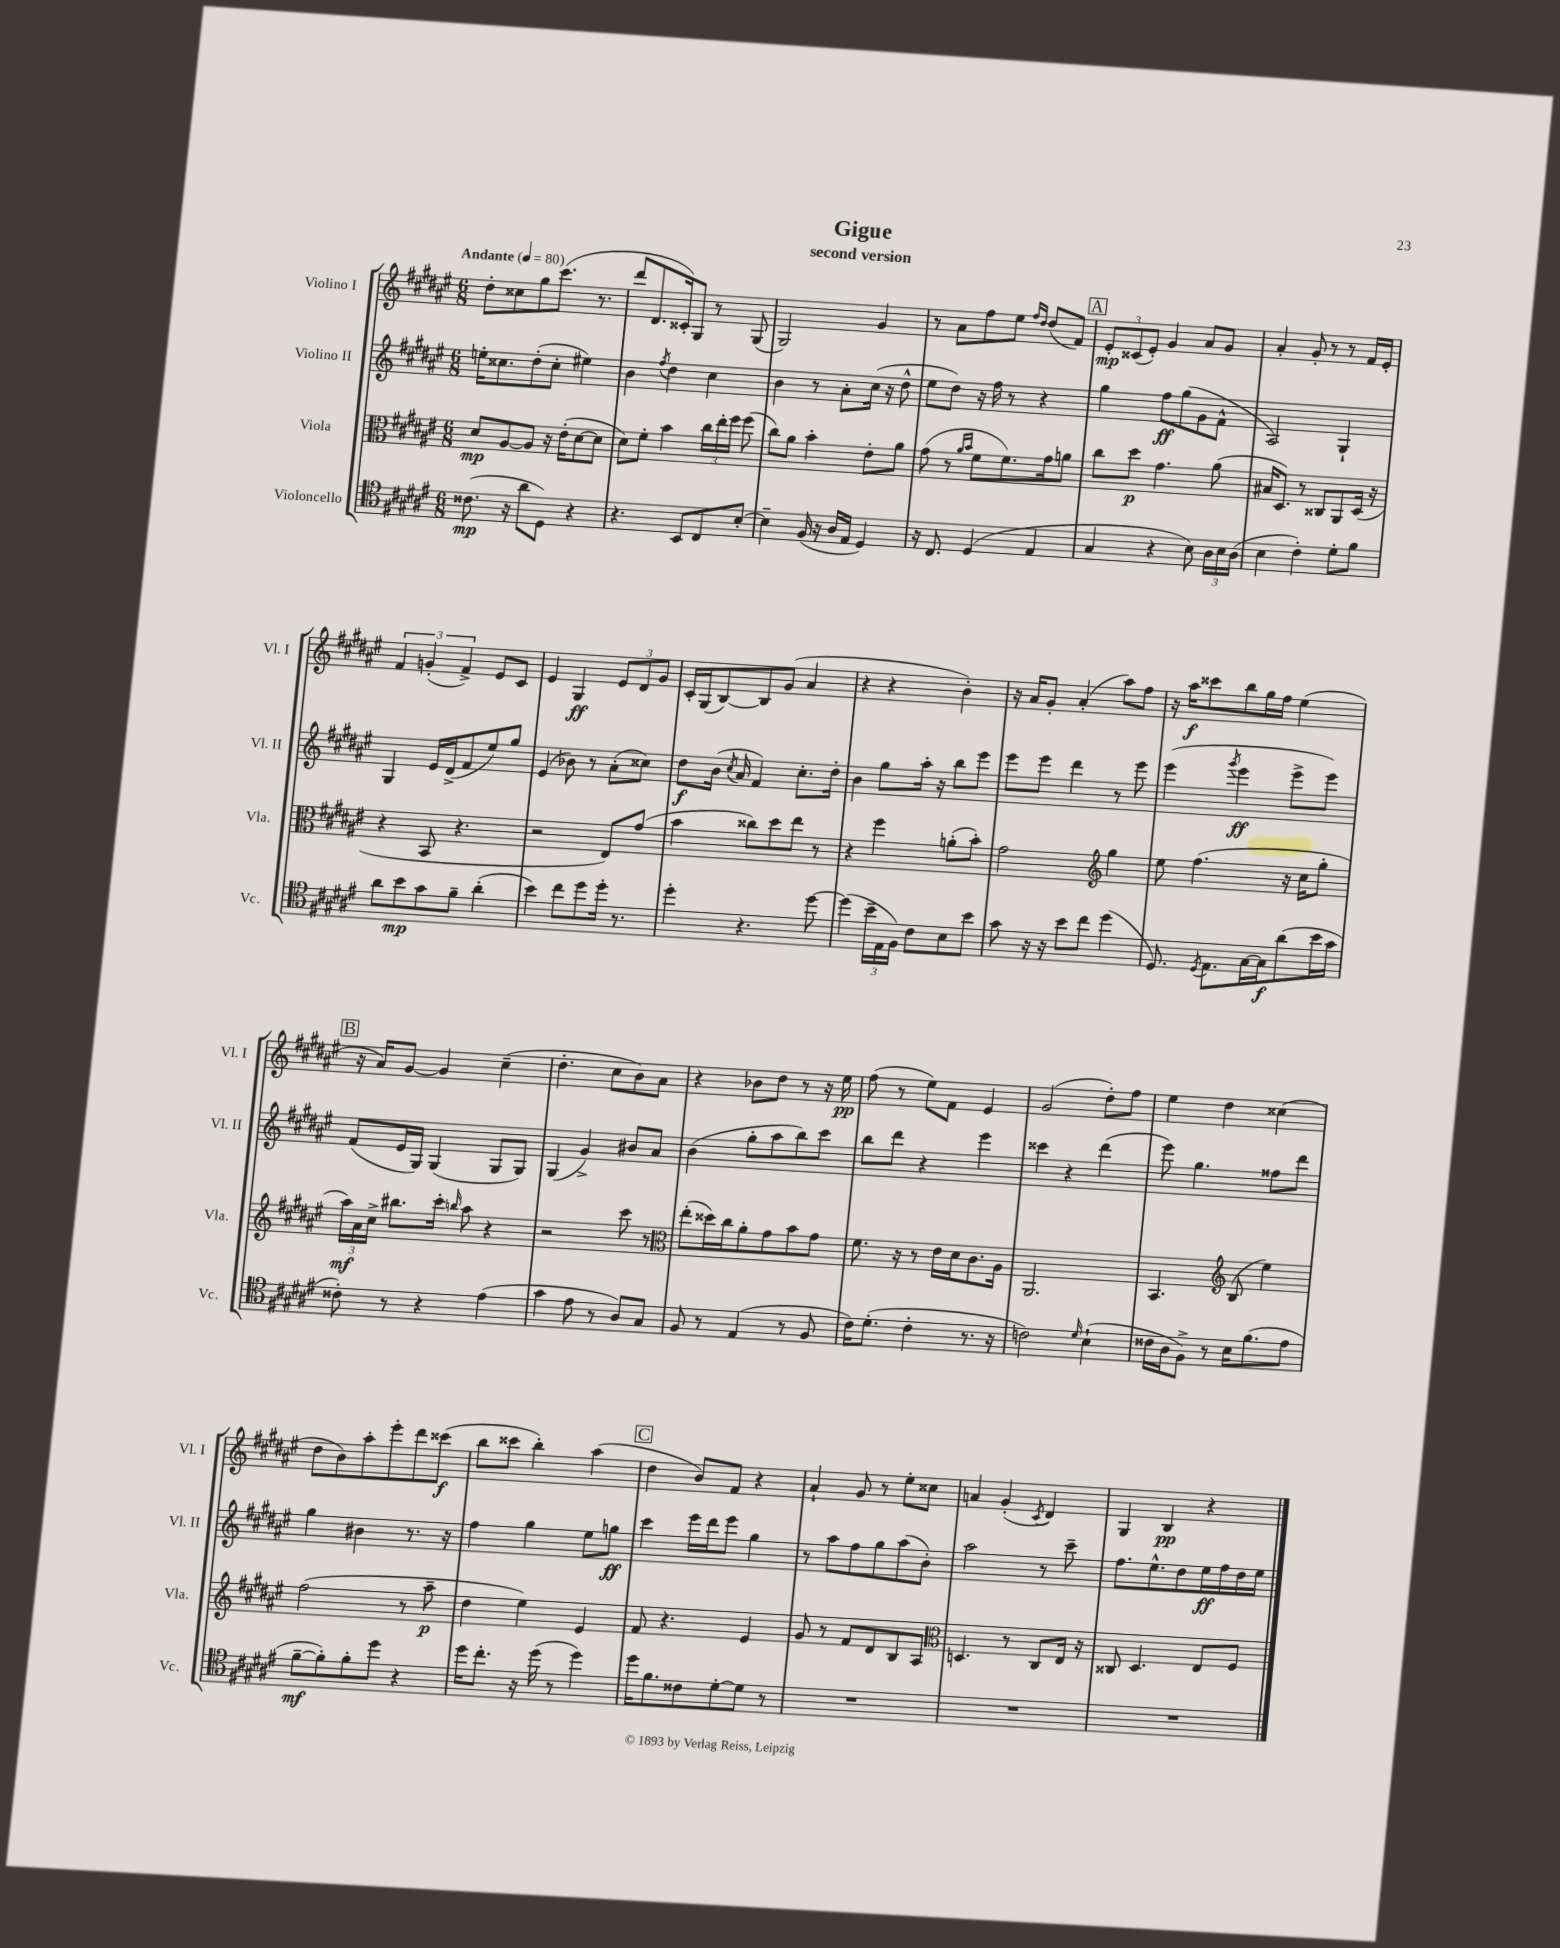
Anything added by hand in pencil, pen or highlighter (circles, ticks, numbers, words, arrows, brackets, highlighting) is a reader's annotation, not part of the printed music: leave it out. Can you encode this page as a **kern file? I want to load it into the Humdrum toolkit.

**kern	**kern	**kern	**kern
*staff4	*staff3	*staff2	*staff1
*clefC4	*clefC3	*clefG2	*clefG2
*k[f#c#g#d#a#e#]	*k[f#c#g#d#a#e#]	*k[f#c#g#d#a#e#]	*k[f#c#g#d#a#e#]
*M6/8	*M6/8	*M6/8	*M6/8
*MM80	*MM80	*MM80	*MM80
(8.c##	8d#	16ee'	8dd#'
.	.	8.cc##	.
.	[8A#	.	8cc##
16r	.	.	.
8a#	8A#]	(8dd#'	8gg#
8D#)	16r	8cc##'	(8.ccc#
.	(16e#'	.	.
4r	[8d#	4ee#)	.
.	.	.	8.r
.	8d#]	.	.
=	=	=	=
4.r	8d#)	4b	8ddd#
.	8f#'	.	8.d#
.	.	8qff#	.
.	4b	4dd#	.
.	.	.	16c##')
8BB	.	.	8G#
8C#	24cc#	4cc#	8r
.	24ee#'	.	.
.	24ff#	.	.
[8B'	(8ff#	.	(8G#
=	=	=	=
4B~]	8cc#)	4b	2G#)
.	8a#	.	.
(16F#	4b'	8r	.
16r	.	.	.
16A#	.	8a#'	.
16E#	.	.	.
4D#)	8e#'	(16cc#	4g#
.	.	16r	.
.	8a#	8dd#^^	.
=	=	=	=
16r	(8g#	8ee#	8r
8.C#	.	.	.
.	8r	8dd#)	8a#
.	16qqa#	.	.
.	16qqb	.	.
(4D#	8f#	16r	8ff#
.	.	16ff#	.
.	8.f#)	8r	8ee#
.	.	.	16qqff#
.	.	.	16qqdd#
4E#	.	4r	(8dd#
.	16g#	.	.
.	8a	.	8f#)
=	=	=	=
4G#	8cc#	4gg#	12e#'
.	.	.	(12c##
.	8dd#	.	.
.	.	.	12e#')
4r	4.g#	8ff#	4g#
.	.	(8gg#	.
8B)	.	8g#	8a#
24A#	(8a#	8f#^^	8g#
24B	.	.	.
(24A#	.	.	.
=	=	=	=
4B	16B#	2A#)	4a#'
.	8.D#)	.	.
4c#')	8r	.	8g#'
.	8C##	.	8r
8d#'	8AA#	4G#`	8r
8f#	(16D#	.	16f#
.	16r	.	16e#'
=	=	=	=
8a#	4r	4G#	6f#
8b	.	.	.
.	.	.	(6g'
8g#	8BB	16e#	.
.	.	(16d#^	.
.	.	.	6f#^)
8f#~	4.r	8f#	.
(4a#'	.	8ee#)	8e#
.	.	8gg#	8c#
=	=	=	=
4b)	2r	(4e#	4e#
8cc#	.	8b-)	4G#
8dd#	.	8r	.
16dd#'	8E#)	(8a#'	12e#
8.r	.	.	.
.	.	.	12d#
.	(8g#	8cc##)	.
.	.	.	12g#
=	=	=	=
4dd#'	4b	8dd#	16c#'
.	.	.	(16G#
.	.	(16b	[8B)
.	.	8qcc#	.
.	.	16a#	.
4.r	8cc##)	4f#)	8B]
.	8dd#	.	(8g#
.	8ee#	8.cc#'	4a#
[8dd#	8r	.	.
.	.	16dd#'	.
=	=	=	=
(4dd#]	4r	4b	4r
24b~	4ff#	8gg#	4r
24E#	.	.	.
24F#)	.	.	.
8c#	.	16aa#'	.
.	.	16r	.
8B	(8a'	8bb	4b')
8b	8b')	8eee#	.
=	=	=	=
8g#	2g#	8eee#	16r
.	.	.	16a#
16r	.	8eee#	8g#'
16r	.	.	.
8b	.	4ddd#	(4a#'
8cc#	.	.	.
*	*clefG2	*	*
(4dd#	4gg#	8r	8aa#)
.	.	8eee#	8ff#
=	=	=	=
8.D#)	8ee#	(4eee#	16r
.	.	.	16aa#
.	(4.ff#	.	8ccc##
8qD#	.	.	.
8.E#	.	.	.
.	.	8qggg#	.
.	.	4eee#	8bb
[16G#	.	.	16gg#
16G#]	.	.	16ff#
(8a#	16r	8eee#^	(4ee#
.	16cc#	.	.
16b	8gg#'	8eee#)	.
16g#	.	.	.
=	=	=	=
8c##')	24aa#)	(8f#	16r
.	24a#	.	.
.	.	.	16a#)
.	24cc#^	.	.
8r	8.bb#	16e#	[8g#
.	.	16G#)	.
4r	.	(4G#	4g#]
.	16ccc#'	.	.
.	16qqbb	.	.
.	8aa#	.	.
(4e#	4r	8G#	(4cc#~
.	.	8G#)	.
=	=	=	=
4g#	2r	(4G#	4.dd#'
8e#	.	4g#^)	.
8r	.	.	8cc#
8A#)	8ccc#	8b#	8b)
8G#	8r	8a#	8a#
=	=	=	=
*	*clefC3	*	*
8F#	(8ee#'	(4b	4r
8r	16dd##)	.	.
.	16cc#	.	.
(4E#	8a#'	8gg#'	8b-
.	8g#	8aa#	8dd#
8r	8b	8bb)	8r
8F#	8g#	8ccc#	16r
.	.	.	16ee#
=	=	=	=
16c#)	8.f#	8bb	(8ff#
(8.d#'	.	.	.
.	.	8ddd#	8r
.	16r	.	.
4c#'	8r	4r	8ee#)
.	16e#	.	8f#
.	16d#	.	.
8.r	8.c#	4eee#	4e#
16r	16A#	.	.
=	=	=	=
2c)	2.AA#	4ccc##	(2g#
.	.	4r	.
16qqd#	.	.	.
(4B`	.	(4ddd#	8dd#')
.	.	.	8ff#
=	=	=	=
16c##	4.BB	8eee#)	4ee#
16A#	.	.	.
8F#^)	.	4.gg#	.
8r	.	.	4dd#
*	*clefG2	*	*
16B	(8B	.	.
(8.f#	.	.	.
.	4ee#)	8ff##	(4cc##
8e#	.	8ddd#	.
=	=	=	=
[8f#~	(2ff#	4gg#	8dd#
8f#'])	.	.	8b)
8f#'	.	4b#	8aa#'
8dd#	.	.	8eee#'
4r	8r	8.r	8ddd#
.	8aa#~	.	(8ccc##
.	.	16r	.
=	=	=	=
16dd#	4dd#	4ff#	8bb
8.cc#'	.	.	.
.	.	.	8ccc##
16r	4ee#)	4gg#	4bb')
(16dd#	.	.	.
8r	.	.	.
4dd#)	4e#	8ee#	(4aa#
.	.	8gg	.
=	=	=	=
16dd#	8f#	4ccc#	4dd#
8.f#	.	.	.
.	4.r	.	.
8c##	.	16eee#	8b)
.	.	16ddd#	.
[8d#'	.	8eee#	8f#
8d#]	4e#	4gg#	4r
8r	.	.	.
=	=	=	=
2.r	8g#	8r	4a#`
.	8r	8aa#	.
.	8f#	8ff#	8g#
.	8d#	8gg#	8r
.	8B	(8aa#	8ee#'
.	8A#	8b')	8cc##
=	=	=	=
*	*clefC3	*	*
2.r	4.D	2aa#	4a
.	.	.	(4g#'
.	8r	.	.
.	.	.	8qc#
.	8C#	8r	4d#)
.	16E#	8ccc#~	.
.	16r	.	.
=	=	=	=
2.r	8C##	8.ff#	4G#
.	4.D#	.	.
.	.	8.ee#^^	.
.	.	.	4B
.	.	8dd#	.
.	8E#	16ee#	4r
.	.	16ff#	.
.	8F#	16dd#	.
.	.	16ee#	.
==	==	==	==
*-	*-	*-	*-
